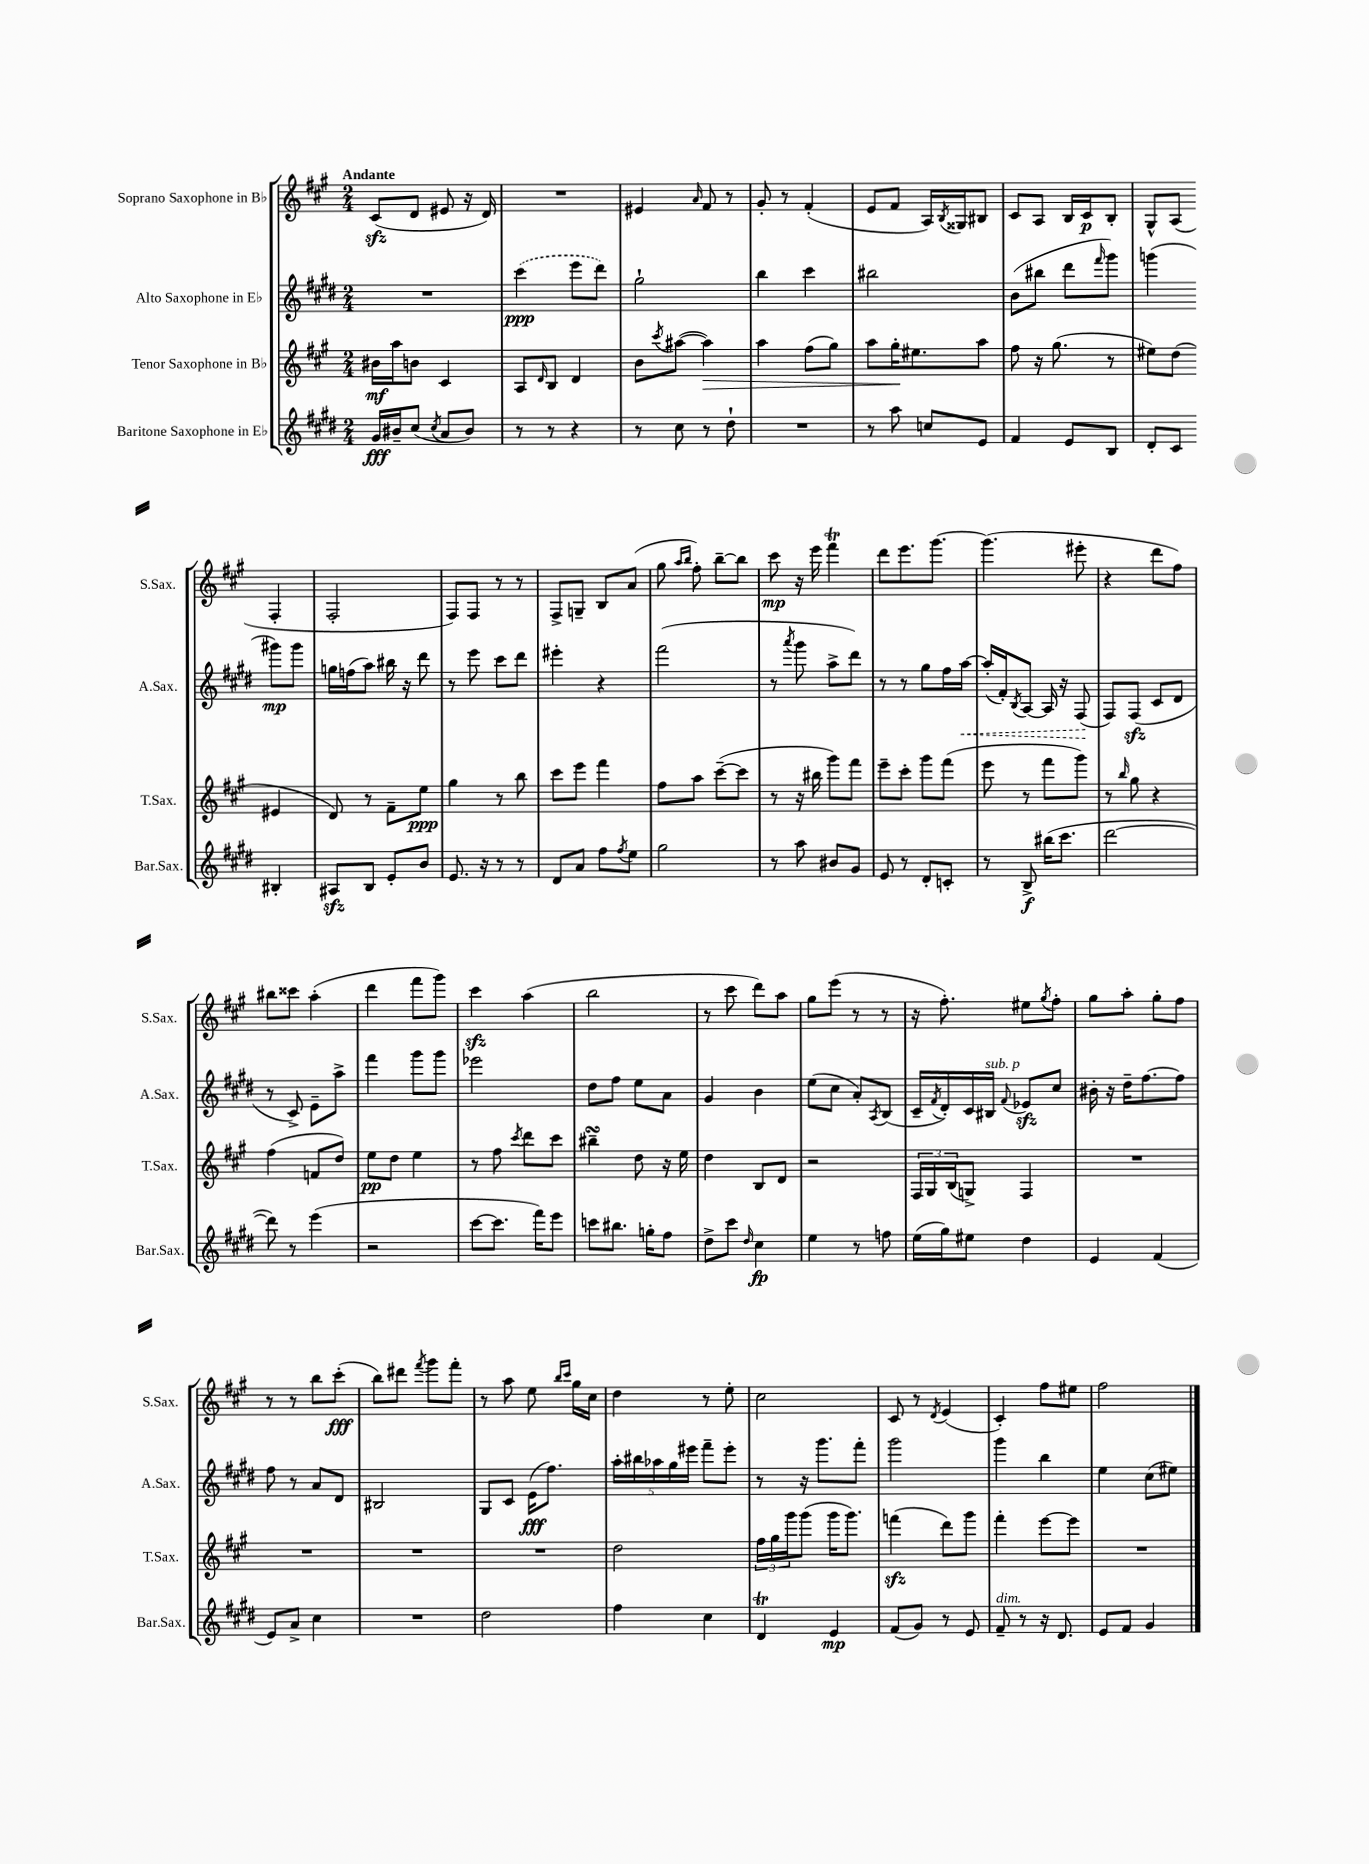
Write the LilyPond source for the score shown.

<<
\new StaffGroup <<
\new Staff = "s0" \with { instrumentName = "Soprano Saxophone in Bb" shortInstrumentName = "S.Sax." } {
    \clef treble \key a \major \numericTimeSignature \time 2/4 \tempo "Andante"
    cis'8\sfz( d'8 eis'8 r16 d'16) |
    R2 |
    eis'4 \grace { a'16 } fis'8 r8 |
    gis'8-. r8 fis'4-.( |
    e'8 fis'8 a16) \acciaccatura { b8 } gisis16 bis8 |
    cis'8 a8 b16 cis'16\p b8-. |
    gis8-^ a8( fis4-. |
    fis2-. |
    fis8) fis8 r8 r8 |
    fis8-> g8-- b8 a'8( |
    gis''8 \grace { a''16 b''16 } fis''8-.) b''8~-- b''8 |
    cis'''8\mp r16 e'''16 fis'''4\trill |
    d'''8 e'''8. gis'''8.~ |
    gis'''4.( eis'''8-. |
    r4 d'''8 fis''8) |
    bis''8 cisis'''8 a''4-.( |
    d'''4 fis'''8 gis'''8) |
    cis'''4\sfz a''4( |
    b''2 |
    r8 cis'''8 d'''8) a''8 |
    gis''8 e'''8( r8 r8 |
    r16 fis''8.-.) eis''8 \acciaccatura { gis''8 } fis''8-. |
    gis''8 a''8-. gis''8-. fis''8 |
    r8 r8 b''8 cis'''8-.\fff( |
    b''8) dis'''8 \acciaccatura { fis'''8 } gis'''8 fis'''8-. |
    r8 a''8 e''8 \grace { b''16 cis'''16 } gis''16 cis''16 |
    d''4 r8 e''8-. |
    cis''2 |
    cis'8 r8 \acciaccatura { d'8 } e'4( |
    cis'4-.) fis''8 eis''8 |
    fis''2 \bar "|." |
}
\new Staff = "s1" \with { instrumentName = "Alto Saxophone in Eb" shortInstrumentName = "A.Sax." } {
    \clef treble \key e \major \numericTimeSignature \time 2/4
    R2 |
    \once \slurDashed cis'''4\ppp( e'''8 dis'''8) |
    gis''2-! |
    b''4 cis'''4 |
    bis''2 |
    b'8( bis''8 dis'''8 \grace { fis'''16 } gis'''8) |
    g'''4( gis'''8\mp) gis'''8 |
    g''16 f''16( a''8) bis''16 r16 dis'''8 |
    r8 e'''8 cis'''8 dis'''8 |
    eis'''4-. r4 |
    fis'''2( |
    r8 \acciaccatura { a'''8 } gis'''8 a''8-> dis'''8) |
    r8 r8 gis''8 fis''16 \once \override Hairpin.style = #'dashed-line a''16~\< |
    a''16-.( fis'16-.) \acciaccatura { b8 } a8~ a16 r16 fis8\!( |
    fis8) fis8\sfz( cis'8 dis'8 |
    r8 cis'8->) e'8-- a''8-> |
    fis'''4 gis'''8 gis'''8 |
    ees'''2 |
    dis''8 fis''8 e''8 a'8 |
    gis'4 b'4 |
    e''8( cis''8 a'8-.) \acciaccatura { a8 } b8( |
    cis'16-- \acciaccatura { fis'8 } dis'16-.) cis'16 bis16^\markup { \italic "sub. p" } \appoggiatura { fis'8 } ees'8\sfz cis''8 |
    bis'16-. r16 dis''16-- fis''8.~ fis''8 |
    fis''8 r8 a'8 dis'8 |
    bis2 |
    gis8 cis'8 e'16\fff( fis''8.) |
    \tuplet 5/4 { a''16-. bis''16 aes''16 gis''16 eis'''16 } fis'''8-- eis'''8-. |
    r8 r16 gis'''8. fis'''8-. |
    gis'''2 |
    gis'''4 b''4 |
    e''4 cis''8( eis''8) \bar "|." |
}
\new Staff = "s2" \with { instrumentName = "Tenor Saxophone in Bb" shortInstrumentName = "T.Sax." } {
    \clef treble \key a \major \numericTimeSignature \time 2/4
    bis'16\mf a''16 b'8 cis'4 |
    a8 \grace { d'16 } b8 d'4 |
    b'8 \acciaccatura { cis'''8 } ais''8~( ais''4\>) |
    a''4 fis''8( gis''8) |
    a''8 gis''16-.\! eis''8. a''8 |
    fis''8 r16 gis''8.( r8 |
    eis''8) d''8( eis'4 |
    d'8) r8 fis'8-- e''8\ppp |
    gis''4 r8 b''8 |
    cis'''8 e'''8 fis'''4 |
    fis''8 a''8 cis'''8~--( cis'''8 |
    r8 r16 bis''16 gis'''8) fis'''8 |
    e'''8-- cis'''8-. gis'''8 fis'''8( |
    e'''8 r8 fis'''8 gis'''8) |
    r8 \grace { b''16 } gis''8 r4 |
    fis''4( f'8 d''8) |
    e''8\pp d''8 e''4 |
    r8 fis''8 \acciaccatura { cis'''8 } d'''8 cis'''8 |
    bis''4--\turn d''8 r16 e''16 |
    d''4 b8 d'8 |
    r2 |
    \tuplet 3/2 { fis16 gis16 b16( } g8->) fis4 |
    R2 |
    R2 |
    R2 |
    R2 |
    d''2 |
    \tuplet 3/2 { fis''16 gis''16 gis'''16 } gis'''8( gis'''16 gis'''8.) |
    f'''4\sfz( d'''8) gis'''8 |
    fis'''4-. e'''8~ e'''8 |
    R2 \bar "|." |
}
\new Staff = "s3" \with { instrumentName = "Baritone Saxophone in Eb" shortInstrumentName = "Bar.Sax." } {
    \clef treble \key e \major \numericTimeSignature \time 2/4
    gis'16\fff bis'16-- cis''8( \acciaccatura { cis''8 } a'8 bis'8) |
    r8 r8 r4 |
    r8 cis''8 r8 dis''8-! |
    R2 |
    r8 a''8 c''8 e'8 |
    fis'4 e'8 b8 |
    dis'8-. cis'8 bis4-. |
    ais8\sfz b8 e'8-. b'8 |
    e'8. r16 r8 r8 |
    dis'8 a'8 fis''8 \acciaccatura { fis''8 } e''8 |
    gis''2 |
    r8 a''8 bis'8 gis'8 |
    e'8 r8 dis'8-. c'8-. |
    r8 b8->\f bis''16( cis'''8. |
    dis'''2~ |
    dis'''8) r8 e'''4( |
    r2 |
    cis'''8~ cis'''8. fis'''16) e'''8 |
    c'''8 bis''8. g''16-. fis''8 |
    dis''8-> cis'''8 \grace { dis''16 } cis''4\fp |
    e''4 r8 f''8 |
    e''16( gis''16) eis''8 dis''4 |
    e'4 fis'4( |
    e'8) a'8-> cis''4 |
    R2 |
    dis''2 |
    fis''4 cis''4 |
    dis'4\trill e'4\mp |
    fis'8( gis'8) r8 e'8 |
    fis'8--^\markup { \italic "dim." } r8 r16 dis'8. |
    e'8 fis'8 gis'4 \bar "|." |
}
>>
>>
\layout { \context { \Score \remove "Bar_number_engraver" } }
